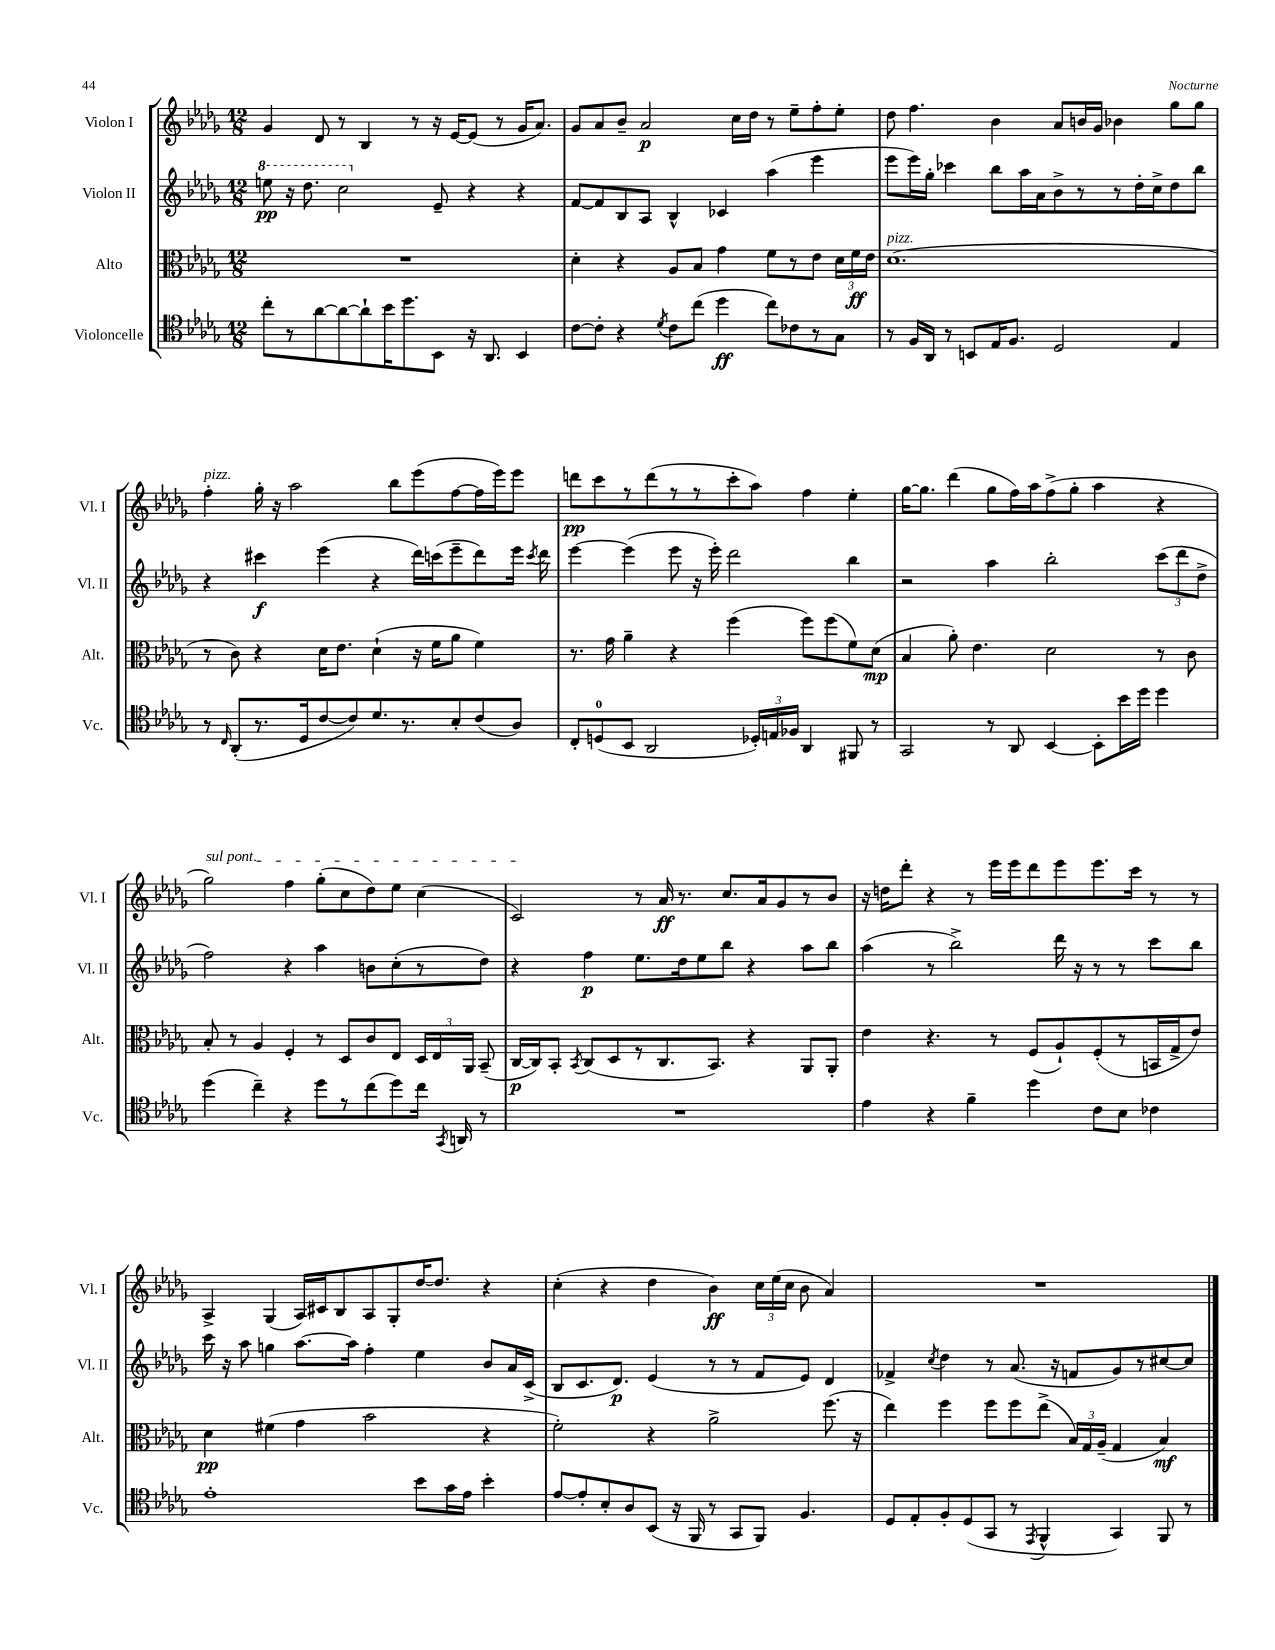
<<
\new StaffGroup <<
\new Staff = "s0" \with { instrumentName = "Violon I" shortInstrumentName = "Vl. I" } {
    \clef treble \key des \major \numericTimeSignature \time 12/8
    \autoBeamOff ges'4 des'8 r8 bes4 r8 r16 ees'16[~ ees'8]( r8 ges'16[ aes'8.]) |
    ges'8[ aes'8 bes'8]-- aes'2\p c''16[ des''16] r8 ees''8[-- f''8-. ees''8]-. |
    des''8 f''4. bes'4 aes'8[ b'16 ges'16] bes'4 ges''8[ ges''8] |
    f''4-.^\markup { \italic "pizz." } ges''16-. r16 aes''2 bes''8[ ees'''8( f''8~ f''16 ees'''16) ees'''8] |
    d'''8[\pp c'''8 r8 d'''8( r8 r8 c'''8-. aes''8]) f''4 ees''4-. |
    ges''16[~ ges''8.] des'''4( ges''8[ f''16) aes''16 f''8->( ges''8]-. aes''4 r4 |
    \once \override TextSpanner.bound-details.left.text = \markup { \italic "sul pont." } ges''2\startTextSpan) f''4 ges''8[-.( c''8 des''8) ees''8] c''4( |
    c'2\stopTextSpan) r8 aes'16\ff r8. c''8.[ aes'16 ges'8 r8 bes'8] |
    r16 d''16[ des'''8]-. r4 r8 ees'''16[ ees'''16 des'''8 ees'''8 ees'''8. c'''16] r8 r8 |
    aes4-> ges4( aes16[) cis'16 bes8 aes8 ges8-. des''16~ des''8.] r4 |
    c''4-.( r4 des''4 bes'4\ff) \tuplet 3/2 { c''16[ ees''16( c''16] } bes'8 aes'4) |
    R1. \bar "|." |
}
\new Staff = "s1" \with { instrumentName = "Violon II" shortInstrumentName = "Vl. II" } {
    \clef treble \key des \major \numericTimeSignature \time 12/8
    \autoBeamOff \ottava #1 e'''8\pp r16 des'''8. c'''2 \ottava #0 ees'8-- r4 r4 |
    f'8[~ f'8 bes8 aes8] bes4-^ ces'4 aes''4( ees'''4 |
    ees'''8[ ees'''16) ges''16]-. ces'''4 bes''8[ aes''16 aes'16 bes'8-> r8 r8 des''16-. c''16-> des''8 bes''8] |
    r4 cis'''4\f ees'''4( r4 des'''16[) c'''16( ees'''8-- des'''8) ees'''16] \acciaccatura { c'''8 } des'''16 |
    ees'''4~ ees'''4( ees'''8 r16 ees'''16-.) des'''2 bes''4 |
    r2 aes''4 bes''2-. \tuplet 3/2 { c'''8[( des'''8 des''8]-> } |
    f''2) r4 aes''4 b'8[ c''8-.( r8 des''8]) |
    r4 f''4\p ees''8.[ des''16 ees''8 bes''8] r4 aes''8[ bes''8] |
    aes''4( r8 bes''2->) des'''16 r16 r8 r8 c'''8[ bes''8] |
    c'''16 r16 aes''8 g''4 aes''8.[~ aes''16] f''4-. ees''4 bes'8[ aes'16 c'16]->( |
    bes8[ c'8. des'8.]\p) ees'4( r8 r8 f'8[ ees'8]) des'4 |
    fes'4-> \acciaccatura { c''8 } des''4 r8 aes'8.( r16 f'8[ ges'8) r8 cis''8~ cis''8] \bar "|." |
}
\new Staff = "s2" \with { instrumentName = "Alto" shortInstrumentName = "Alt." } {
    \clef alto \key des \major \numericTimeSignature \time 12/8
    \autoBeamOff R1. |
    des'4-. r4 aes8[ bes8] ges'4 f'8[ r8 ees'8] \tuplet 3/2 { des'16[ f'16\ff ees'16] } |
    des'1.^\markup { \italic "pizz." }( |
    r8 c'8) r4 des'16[ ees'8.] des'4-!( r16 f'16[ aes'8] f'4) |
    r8. ges'16 aes'4-- r4 f''4( f''8[) f''8( f'8) des'8]\mp( |
    bes4 aes'8-.) ees'4. des'2 r8 c'8 |
    bes8-. r8 aes4 f4-. r8 des8[ c'8 ees8] \tuplet 3/2 { des16[ ees16 aes,16] } bes,8--( |
    c16[~\p c16) bes,8]-. \acciaccatura { bes,8 } c8[( des8 r8 c8. bes,8.]) r4 aes,8[ aes,8]-. |
    ees'4 r4. r8 f8[( aes8-!) f8-.( r8 b,16 ges16-> ees'8]) |
    des'4\pp fis'4( ges'4 bes'2 r4 |
    f'2-.) r4 aes'2-> f''8.( r16 |
    ees''4) f''4 f''8[ f''8 ees''8]->( \tuplet 3/2 { bes16[) ges16 aes16]--( } ges4 bes4\mf) \bar "|." |
}
\new Staff = "s3" \with { instrumentName = "Violoncelle" shortInstrumentName = "Vc." } {
    \clef tenor \key des \major \numericTimeSignature \time 12/8
    \autoBeamOff c''8[-. r8 aes'8~ aes'8~ aes'8-! bes'16 des''8. bes,8] r16 aes,8. bes,4 |
    c'8[~ c'8]-. r4 \acciaccatura { des'8 } c'8[ c''8]( des''4\ff c''8[) ces'8 r8 ges8] |
    r8 f16[ aes,16] r8 b,8[ ees16 f8.] des2 ees4 |
    r8 \grace { c16 } aes,8[-.( r8. des16 c'8~ c'8) des'8. r8. bes8-. c'8( aes8]) |
    c8[-. d8-0( bes,8] aes,2 \tuplet 3/2 { des16[-.) e16 fes16] } aes,4 fis,8 r8 |
    ges,2 r8 aes,8 bes,4~ bes,8[-. bes'16 des''16] des''4 |
    des''4( c''4--) r4 des''8[ r8 c''8( des''8) c''16] \acciaccatura { ges,8 } a,16 r8 |
    R1. |
    ees'4 r4 f'4-- des''4 c'8[ bes8] ces'4 |
    ees'1-. bes'8[ ges'16 ees'16] bes'4-. |
    ees'8[~ ees'8-. bes8-. aes8 bes,8]( r16 f,16 r8 ges,8[ f,8]) f4. |
    des8[ ees8-. f8-. des8( ges,8] r8 \acciaccatura { ees,8 } f,4-^ ges,4) f,8 r8 \bar "|." |
}
>>
>>
\layout { \context { \Score \remove "Bar_number_engraver" } }
